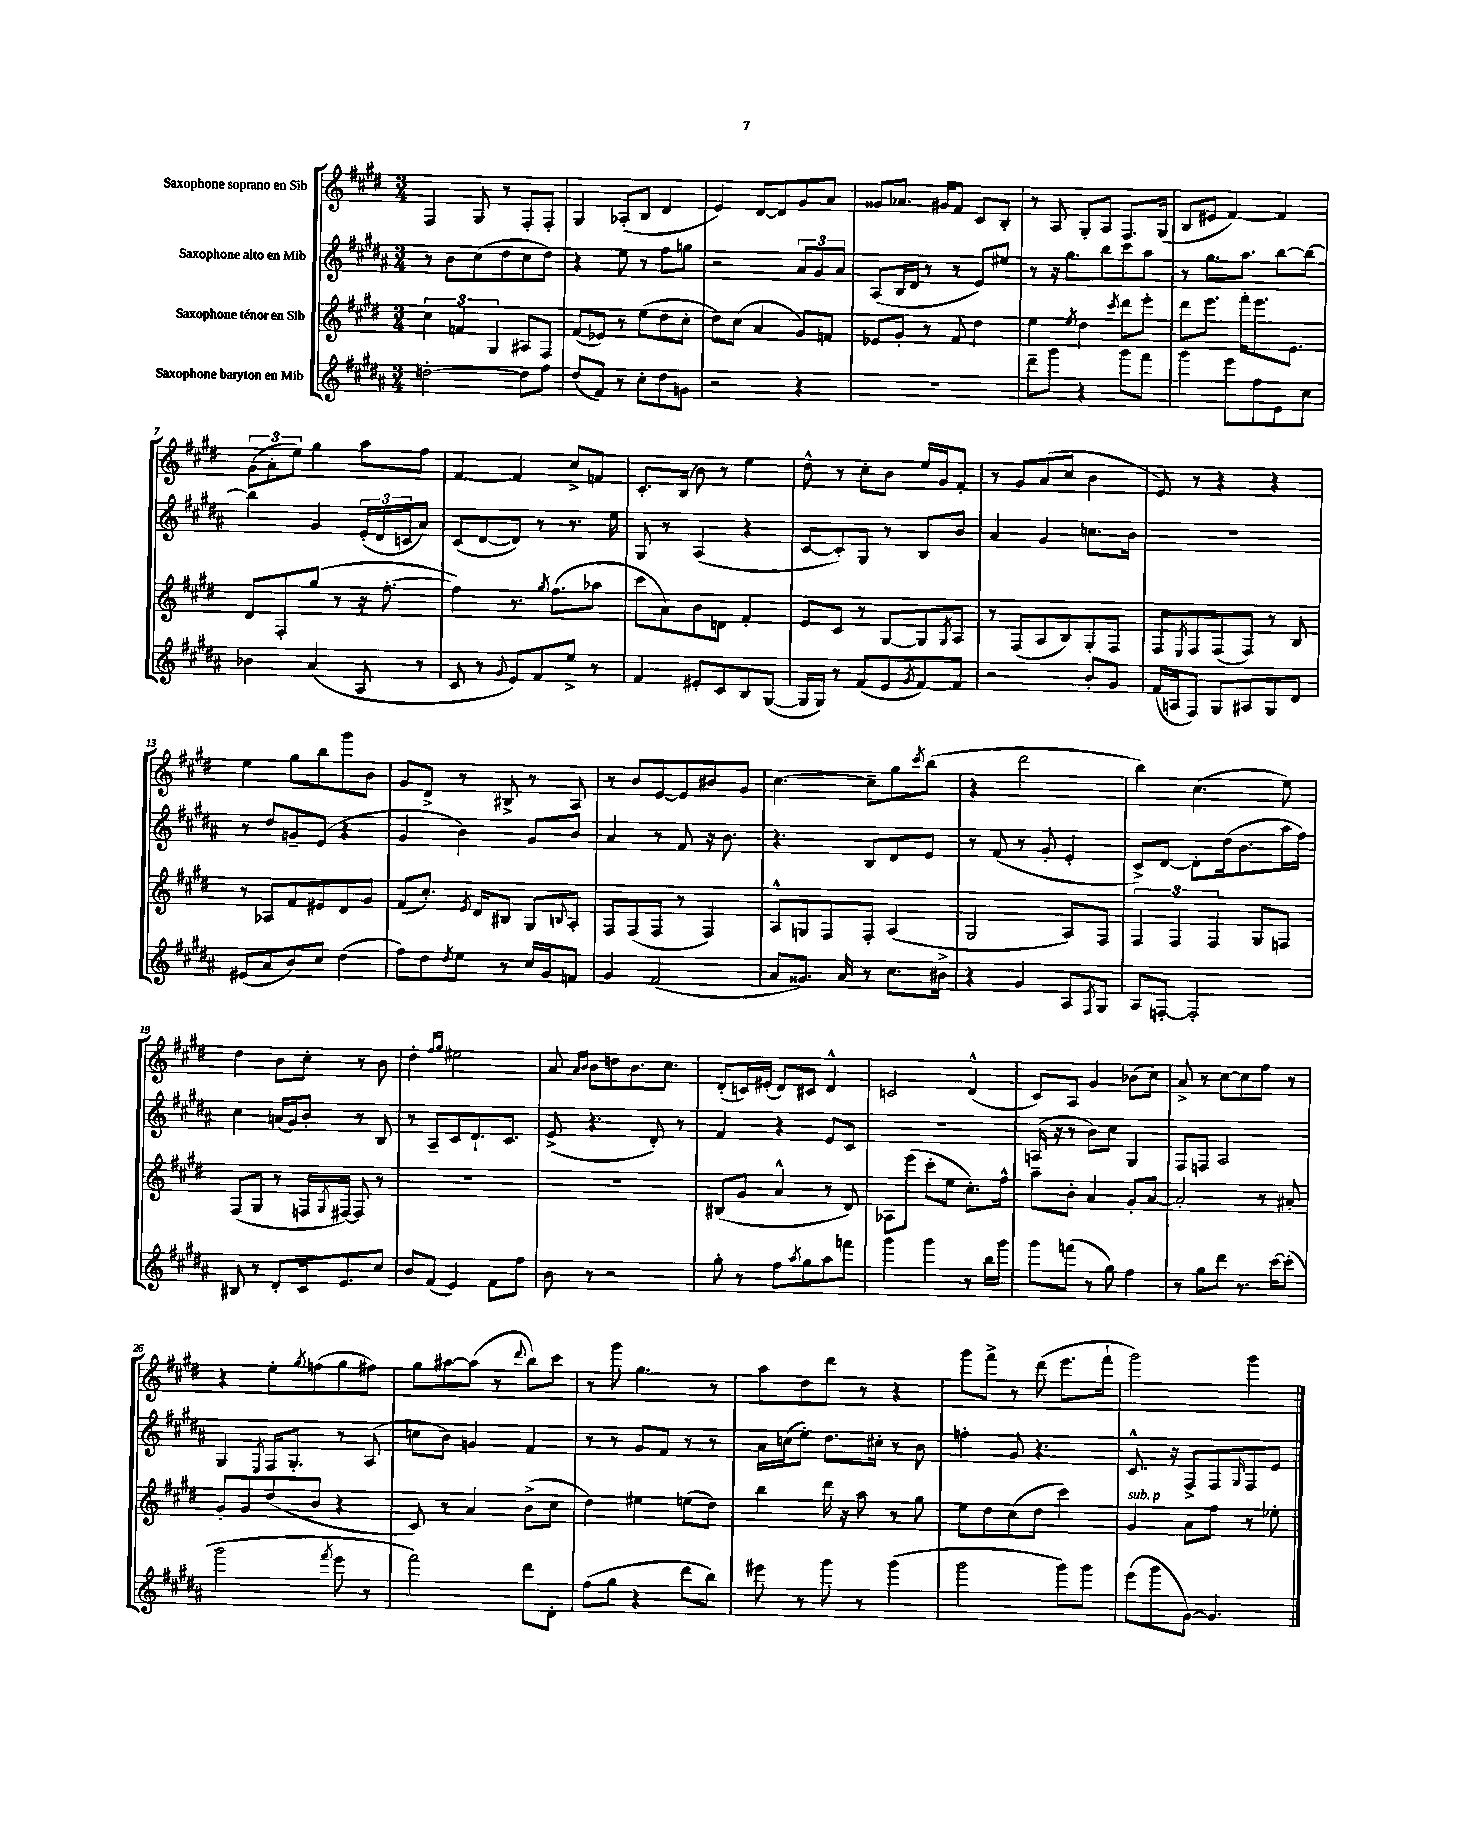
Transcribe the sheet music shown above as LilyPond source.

<<
\new StaffGroup <<
\new Staff = "s0" \with { instrumentName = "Saxophone soprano en Sib" } {
    \clef treble \key e \major \numericTimeSignature \time 3/4
    fis4 gis8 r8 fis8-. fis8-. |
    gis4 aes8-.( b8 dis'4 |
    e'4) dis'8~ dis'8 gis'8 a'8 |
    gisis'8 aes'8. gis'16 fis'8 cis'8 b8-. |
    r8 a8 gis8-. a8 fis8. gis16( |
    b8 eis'8 fis'4~) fis'4 |
    \tuplet 3/2 { gis'8( a'8-. e''8) } gis''4 a''8 fis''8 |
    fis'4~ fis'4 cis''8-> f'8 |
    cis'8.-. b16( b'8) r8 e''4 |
    dis''8-^ r8 cis''8-. b'8 e''16 gis'16 fis'8-. |
    r8 gis'8 a'8( cis''8 b'4 |
    e'8) r8 r4 r4 |
    e''4 gis''8 b''8 gis'''8 b'8 |
    gis'8 dis'8-> r8 bis8-> r8 a8 |
    r8 b'8 e'8~ e'8 bis'8 gis'8 |
    cis''4.~ cis''8-- gis''8 \acciaccatura { cis'''8 } b''8( |
    r4 dis'''2 |
    b''4) cis''4.( e''8) |
    dis''4 b'8 cis''8-. r8 b'8 |
    dis''4-. \grace { fis''16 gis''16 } eis''2 |
    a'8 \grace { a'16 b'16 } b'8 d''8 b'8. cis''8. |
    dis'8-.( c'16) eis'16-.( dis'8) cis'8 dis'4-^ |
    c'2 dis'4-^( |
    cis'8) a8 gis'4 bes'8( cis''8) |
    a'8-> r8 cis''8~ cis''8 fis''8 r8 |
    r4 e''8-. \acciaccatura { gis''8 } f''8( gis''8 fis''8) |
    gis''8 ais''8~ ais''8( r8 \appoggiatura { dis'''8 } b''8) cis'''8 |
    r8 gis'''8 gis''4. r8 |
    a''8 dis''8 dis'''8 r8 r4 |
    gis'''8 fis'''8-> r8 dis'''8( e'''8. fis'''16-! |
    gis'''2) gis'''4 \bar "|." |
}
\new Staff = "s1" \with { instrumentName = "Saxophone alto en Mib" } {
    \clef treble \key b \major \numericTimeSignature \time 3/4
    r8 b'8 cis''8( dis''8 cis''8 dis''8) |
    r4 e''8 r8 fis''8 g''8 |
    r2 \tuplet 3/2 { ais'8 gis'8 ais'8 } |
    ais8( b16 dis'16 r8 r8 e'8) eis''8 |
    r8 r16 gis''8. b''8 cis'''8 ais''8 |
    r8 gis''8. ais''8. b''8~ b''8~ |
    b''4 gis'4 \tuplet 3/2 { e'16-.( dis'16 c'16 } ais'8) |
    cis'8( dis'8~ dis'8) r8 r8. e''16 |
    gis8 r8 ais4( r4 |
    cis'8~ cis'8-.) gis8 r8 b8 b'8 |
    ais'4 gis'4 c''8. b'16 |
    R2. |
    r8 dis''8 g'8-- e'8( r4 |
    gis'4 b'4) gis'8 b'8 |
    ais'4 r8 fis'8 r16 b'8. |
    r4. b8 dis'8 e'8 |
    r8 fis'8( r8 gis'8-. e'4-. |
    cis'8->) dis'8~ dis'8-. dis''16( b'8. ais''16 fis''16) |
    cis''4 a'16( gis'16) b'8-. r8 b8 |
    r8 ais8-- cis'8 dis'8.-! cis'8. |
    e'8->( r4. dis'8-.) r8 |
    fis'4 r4 e'8 cis'8 |
    R2. |
    a16( r16 r8 b'8) cis''8 gis4 |
    fis8 f8 ais2 |
    gis4 \acciaccatura { e8 } fis16 gis8.-. r8 ais8( |
    c''8 b'8) g'4 fis'4 |
    r8 r8 gis'8 fis'8 r8 r8 |
    ais'16 c''16( e''8-.) dis''8. cis''16-. r8 b'8 |
    f''4-. gis'8 r4. |
    cis'8.-^ r16 fis8-> fis8 \grace { gis16 } fis8 e'8 \bar "|." |
}
\new Staff = "s2" \with { instrumentName = "Saxophone ténor en Sib" } {
    \clef treble \key e \major \numericTimeSignature \time 3/4
    \tuplet 3/2 { cis''4 f'4 gis4 } ais8 fis8 |
    fis'8( ees'8) r8 e''8( dis''8 cis''8-. |
    dis''8) cis''8( a'4 gis'8) f'8 |
    ees'8 gis'8-. r8 fis'8 dis''4 |
    e''4 \acciaccatura { e''8 } dis''4 \acciaccatura { cis'''8 } dis'''8 e'''8-. |
    dis'''8 e'''8. fis'''16-. e'''8. e'8. |
    dis'8 fis8-. gis''8( r8 r16 fis''8.~-. |
    fis''4) r8. \acciaccatura { gis''8 } fis''8.( aes''8 |
    cis'''8 a'8) b'8 d'8 fis'4-. |
    e'8 cis'8 r8 gis8~ gis8 \acciaccatura { gis8 } a8 |
    r8 fis8( a8 b8) gis8-. fis8 |
    fis8 \acciaccatura { e8 } fis8 fis8( fis8) r8 b8 |
    r8 aes8 fis'8 eis'8 dis'8 gis'8 |
    fis'8( cis''8.-.) \acciaccatura { e'8 } dis'16 bis8 gis8 \appoggiatura { b8 } a8-. |
    fis8 fis8( fis8 r8 fis4) |
    a8-^ g8 fis8 fis8-. a4( |
    gis2 a8) fis8 |
    \tuplet 3/2 { fis4 fis4 fis4 } gis8 f8 |
    fis8( gis8 r8 f16 \acciaccatura { gis8 } fis16~) fis8 r8 |
    R2. |
    R2. |
    bis8( gis'8 a'4-^ r8 dis'8) |
    aes8 e'''8( cis'''8-. e''8 cis''8.-.) fis''16-^ |
    a''8-- b'8-. a'4 gis'8-. a'8~ |
    a'2-. r8 ais'8-. |
    gis'8-. gis'8 dis''8( b'8 r4 |
    cis'8) r8 a'4 b'8->( cis''8 |
    dis''4) eis''4 e''8( dis''8) |
    b''4 dis'''16 r16 a''8 r8 gis''8 |
    e''8 dis''8 cis''8( dis''8 cis'''4) |
    gis'4^\markup { \italic "sub. p" } a'8 fis''8 r8 ees''8-. \bar "|." |
}
\new Staff = "s3" \with { instrumentName = "Saxophone baryton en Mib" } {
    \clef treble \key b \major \numericTimeSignature \time 3/4
    d''2~-. d''8 fis''8 |
    dis''8( fis'8) r8 cis''8-. dis''8 g'8 |
    r2 r4 |
    R2. |
    dis'''8-- gis'''8 r4 gis'''8 fis'''8 |
    gis'''4 e'''8 fis''8 e'8 cis''8 |
    bes'4 ais'4( ais8 r8 |
    cis'8 r8 \appoggiatura { gis'8 } e'8) fis'8 e''8-> r8 |
    fis'4 eis'8-. cis'8 b8 gis8~( |
    gis16 gis16) r8 fis'8( e'8 \acciaccatura { gis'8 } fis'8~) fis'8 |
    r2 b'8-. gis'8 |
    fis'16( a16 fis8) gis8 ais8 gis8 dis'8 |
    eis'8( ais'8 b'8) cis''8 dis''4( |
    fis''8) dis''8 \acciaccatura { dis''8 } e''8 r8 cis''16 gis'16 f'8 |
    gis'4 fis'2( |
    ais'8 gisis'8.) ais'16 r8 cis''8. bis'16-> |
    r4 gis'4 ais8 \acciaccatura { fis8 } gis8 |
    ais8 f8~-. f2-. |
    bis8 r8 dis'8-. cis'16 e'8. cis''8 |
    b'8 fis'8( e'4) fis'8 fis''8 |
    b'8 r8 r2 |
    gis''8-. r8 fis''8 \acciaccatura { ais''8 } gis''8 ais''8 f'''8 |
    gis'''4 gis'''4 r8 b''16 gis'''16 |
    gis'''8 f'''8( r8 gis''8) fis''4 |
    r8 gis''8 dis'''8 r8. cis'''16~ cis'''8-.( |
    gis'''2 \acciaccatura { fis'''8 } e'''8 r8 |
    fis'''2) dis'''8 dis'8-. |
    fis''8( gis''8 r4 dis'''8 b''8) |
    eis'''8 r8 gis'''8 r8 gis'''4( |
    gis'''2 gis'''8) gis'''8 |
    e'''8( gis'''8 gis'8~) gis'4. \bar "|." |
}
>>
>>
